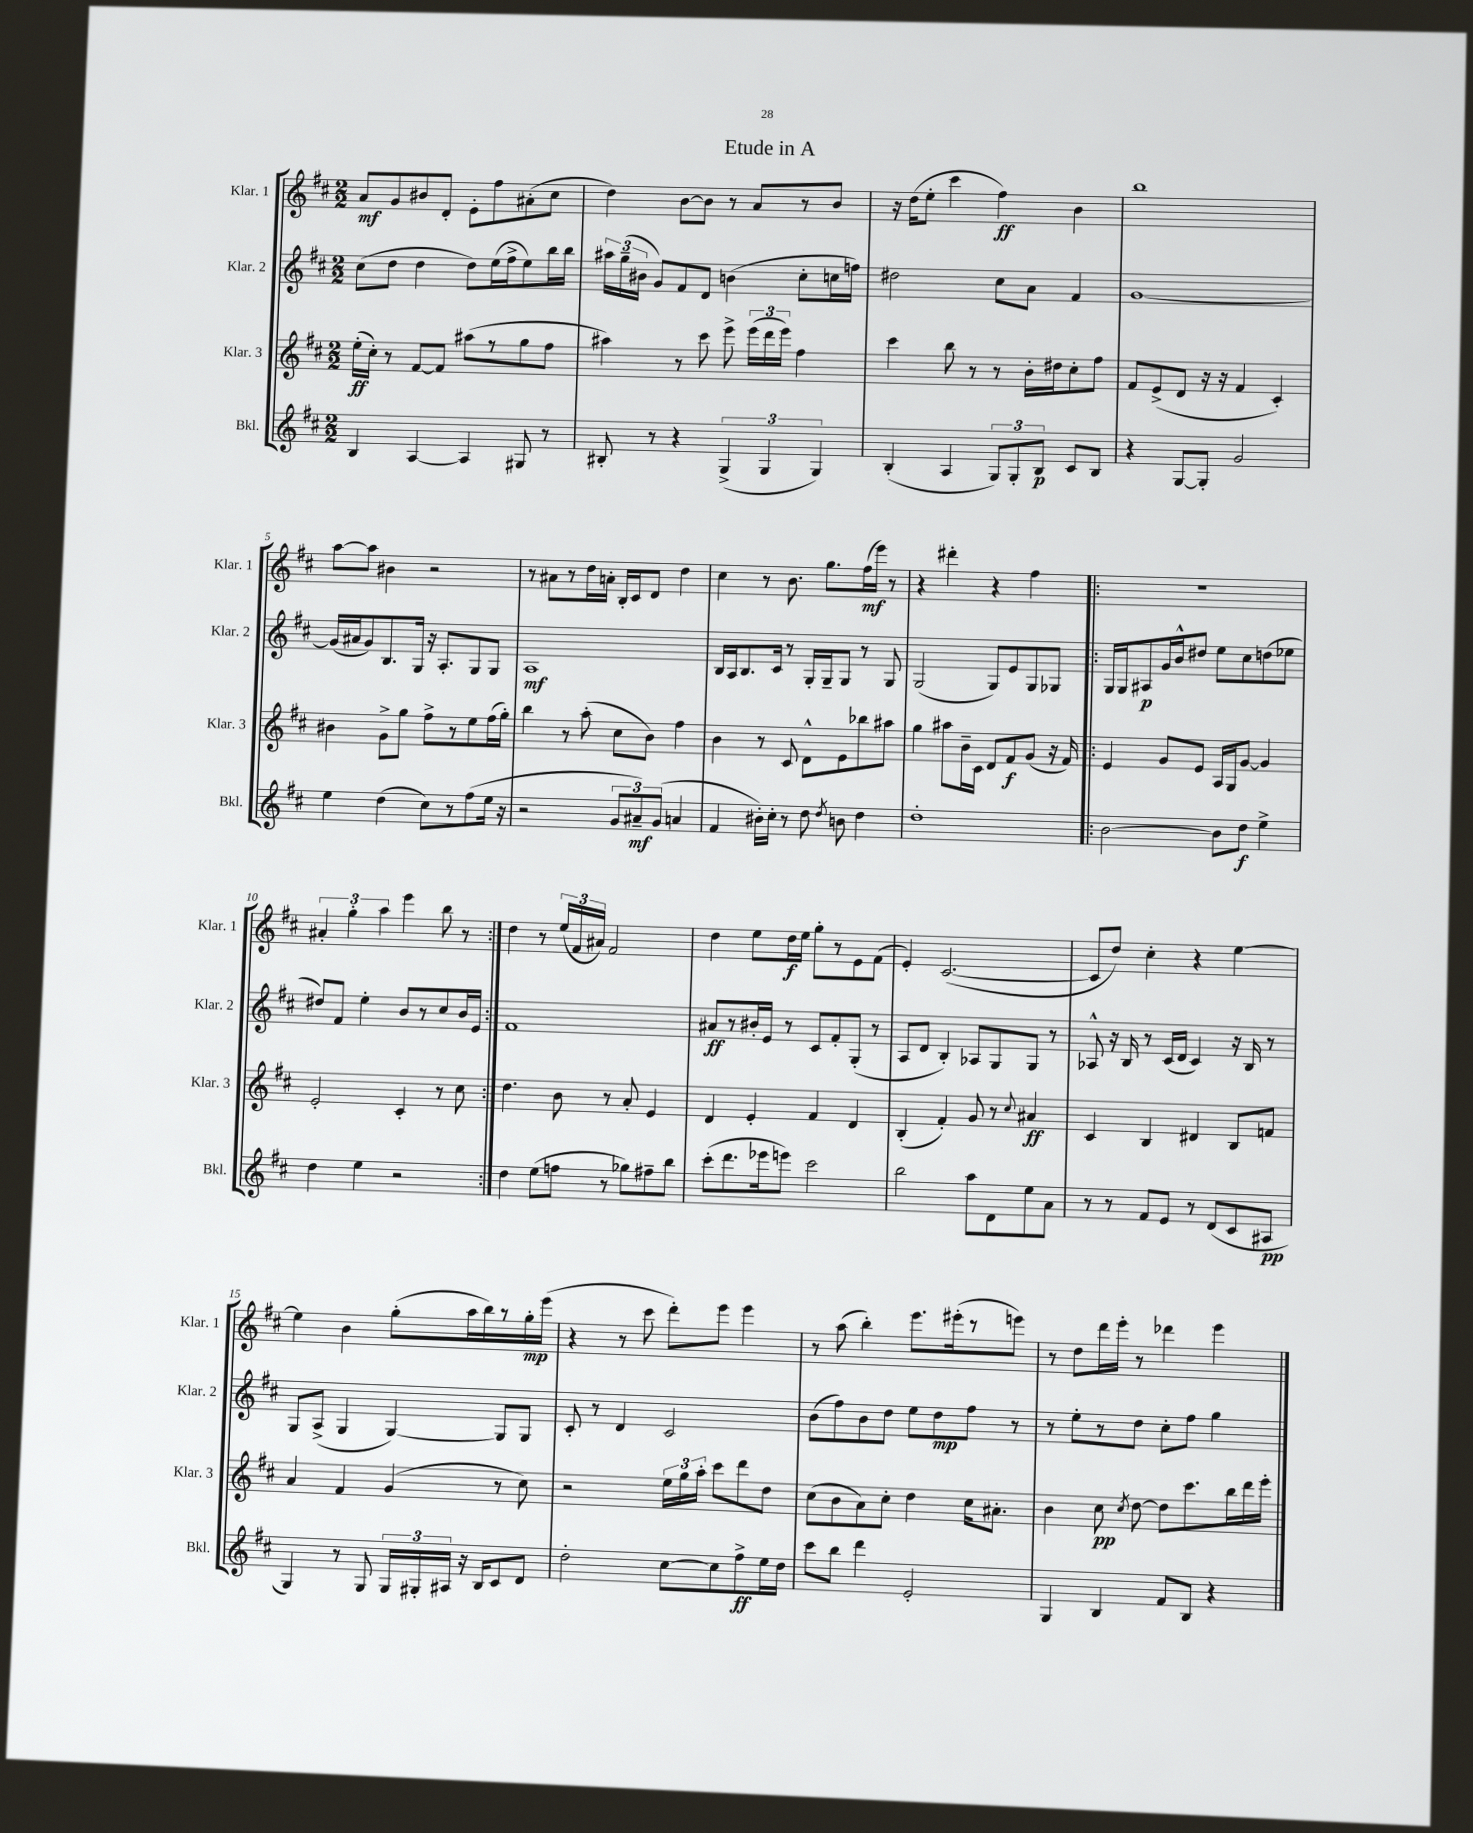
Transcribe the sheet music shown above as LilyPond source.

\header { title = "Etude in A" }
<<
\new StaffGroup <<
\new Staff = "s0" \with { instrumentName = "Klar. 1" shortInstrumentName = "Klar. 1" } {
    \clef treble \key d \major \numericTimeSignature \time 2/2
    \autoBeamOff a'8[\mf g'8 bis'8 d'8]-. e'8[-. fis''8 ais'8-.( cis''8] |
    d''4) b'8[~ b'8] r8 a'8[ r8 b'8] |
    r16 d''16[( e''8]-. cis'''4 fis''4\ff) b'4 |
    b''1 |
    a''8[~ a''8] bis'4 r2 |
    r8 ais'8[ r8 d''16 a'16]-. b16[-. cis'16 d'8] d''4 |
    cis''4 r8 b'8. g''8.[ fis''16\mf( e'''16]) r8 |
    r4 dis'''4-. r4 fis''4 |
    \repeat volta 2 { R1 |
    \tuplet 3/2 { ais'4-. g''4-. a''4 } e'''4 b''8 r8 | }
    d''4 r8 \tuplet 3/2 { e''16[( fis'16 ais'16]) } fis'2 |
    d''4 e''8[ d''16\f e''16] g''8[-. r8 e'8 fis'8]( |
    e'4-.) cis'2.~( |
    cis'8[ d''8]) cis''4-. r4 e''4~ |
    e''4 b'4 g''8[-.( a''16 b''16) r8 g''16-.\mp e'''16]( |
    r4 r8 cis'''8 d'''8[-.) e'''8] e'''4 |
    r8 a''8( b''4-.) e'''8.[ eis'''16-.( r8 e'''8]) |
    r8 d''8[ d'''16 e'''16]-. r8 des'''4 e'''4 \bar "|." |
}
\new Staff = "s1" \with { instrumentName = "Klar. 2" shortInstrumentName = "Klar. 2" } {
    \clef treble \key d \major \numericTimeSignature \time 2/2
    \autoBeamOff cis''8[( d''8] d''4 d''8[) e''16( fis''16-> e''8) b''16 b''16] |
    \tuplet 3/2 { ais''16[ g''16--( bis'16] } g'8[) fis'8 d'8] b'4( cis''8[-. c''16 f''16]) |
    dis''2 cis''8[ a'8] fis'4 |
    g'1~ |
    g'16[( ais'16 g'8) b8. g16] r16 a8.[-. g8 g8] |
    a1\mf |
    b16[ a16 b8. cis'16] r8 g16[-. g16-- g8] r8 g8 |
    g2( g8[) e'8 g8 ges8] |
    \repeat volta 2 { g16[ g16 ais8\p g'16 b'16-^ dis''8] e''8[ cis''8 d''8( ees''8] |
    dis''8[) fis'8] e''4-. b'8[ r8 cis''8 b'16 e'16] | }
    fis'1 |
    ais'8[\ff r8 bis'16-. e'16] r8 cis'8[ fis'8-. g8]-.( r8 |
    a8[ d'8] b4-.) aes8[ g8 g8] r8 |
    aes8-^ r16 b16 r8 cis'16[( d'16] cis'4) r16 b16 r8 |
    g8[ a8]->( g4 g4~) g8[ g8] |
    cis'8-. r8 d'4 cis'2 |
    b'8[( fis''8) b'8 d''8] e''8[ d''8\mp fis''8] r8 |
    r8 e''8[-. r8 d''8] cis''8[-. fis''8] g''4 \bar "|." |
}
\new Staff = "s2" \with { instrumentName = "Klar. 3" shortInstrumentName = "Klar. 3" } {
    \clef treble \key d \major \numericTimeSignature \time 2/2
    \autoBeamOff e''16[-.\ff( cis''16]-.) r8 fis'8[~ fis'8] ais''8[( r8 g''8 fis''8] |
    ais''4) r8 cis'''8 e'''8-> \tuplet 3/2 { e'''16[( d'''16 e'''16]) } fis''4 |
    cis'''4 b''8 r8 r8 b'16[-. dis''16 cis''8-. fis''8] |
    fis'8[ e'8->( d'8] r16 r16 fis'4 cis'4-.) |
    bis'4 g'8[-> g''8] fis''8[-> r8 e''8 fis''16( g''16]-.) |
    b''4 r8 a''8-.( cis''8[ b'8]) fis''4 |
    b'4 r8 cis'8 d'8[-^ e'8 bes''8 ais''8] |
    g''4 ais''8[ b'16-- cis'16] d'8[ fis'8\f g'8]( r16 fis'16) |
    \repeat volta 2 { e'4 g'8[ e'8] a16[ g16 g'8]~ g'4 |
    e'2-. cis'4-. r8 cis''8 | }
    d''4. b'8 r8 a'8-. e'4 |
    d'4 e'4-. fis'4 d'4 |
    b4-.( fis'4-.) g'8 r8 \appoggiatura { cis''8 } ais'4\ff |
    cis'4 b4 dis'4 b8[ f'8] |
    a'4 fis'4 g'4( r8 cis''8) |
    r2 \tuplet 3/2 { e''16[ g''16 a''16]-. } cis'''8[ d'''8 d''8] |
    cis''8[( b'8 a'8) cis''8]-. d''4 cis''16[ ais'8.]-. |
    b'4 cis''8\pp \acciaccatura { cis''8 } d''8~ d''8[ cis'''8. b''16 d'''16 e'''16]-. \bar "|." |
}
\new Staff = "s3" \with { instrumentName = "Bkl." shortInstrumentName = "Bkl." } {
    \clef treble \key d \major \numericTimeSignature \time 2/2
    \autoBeamOff b4 a4~ a4 gis8 r8 |
    bis8-. r8 r4 \tuplet 3/2 { g4->( g4 g4) } |
    b4-.( a4 \tuplet 3/2 { g8[) g8-. b8]\p } cis'8[ b8] |
    r4 g8[~ g8]-. g'2 |
    e''4 d''4( cis''8[) r8 fis''8( e''16] r16 |
    r2 \tuplet 3/2 { g'8[ ais'8--\mf) g'8]( } a'4 |
    fis'4 bis'16[-.) cis''16]-. r8 d''8 \acciaccatura { d''8 } b'8 d''4 |
    d''1-. |
    \repeat volta 2 { b'2~ b'8[ d''8]\f e''4-> |
    d''4 e''4 r2 | }
    d''4 e''8[( f''8] r8 ges''8[) fis''8-- b''8] |
    cis'''8[-.( d'''8. ees'''16 e'''8]) cis'''2 |
    b''2 a''8[ d'8 e''8 a'8] |
    r8 r8 fis'8[ e'8] r8 d'8[( cis'8 ais8]\pp |
    g4) r8 g8 \tuplet 3/2 { g16[ gis16-. ais16] } r16 b16[ cis'8 d'8] |
    d''2-. cis''8[~ cis''8 fis''8->\ff e''16 d''16] |
    cis'''8[ b''8] d'''4 e'2-. |
    g4 b4 fis'8[ b8] r4 \bar "|." |
}
>>
>>
